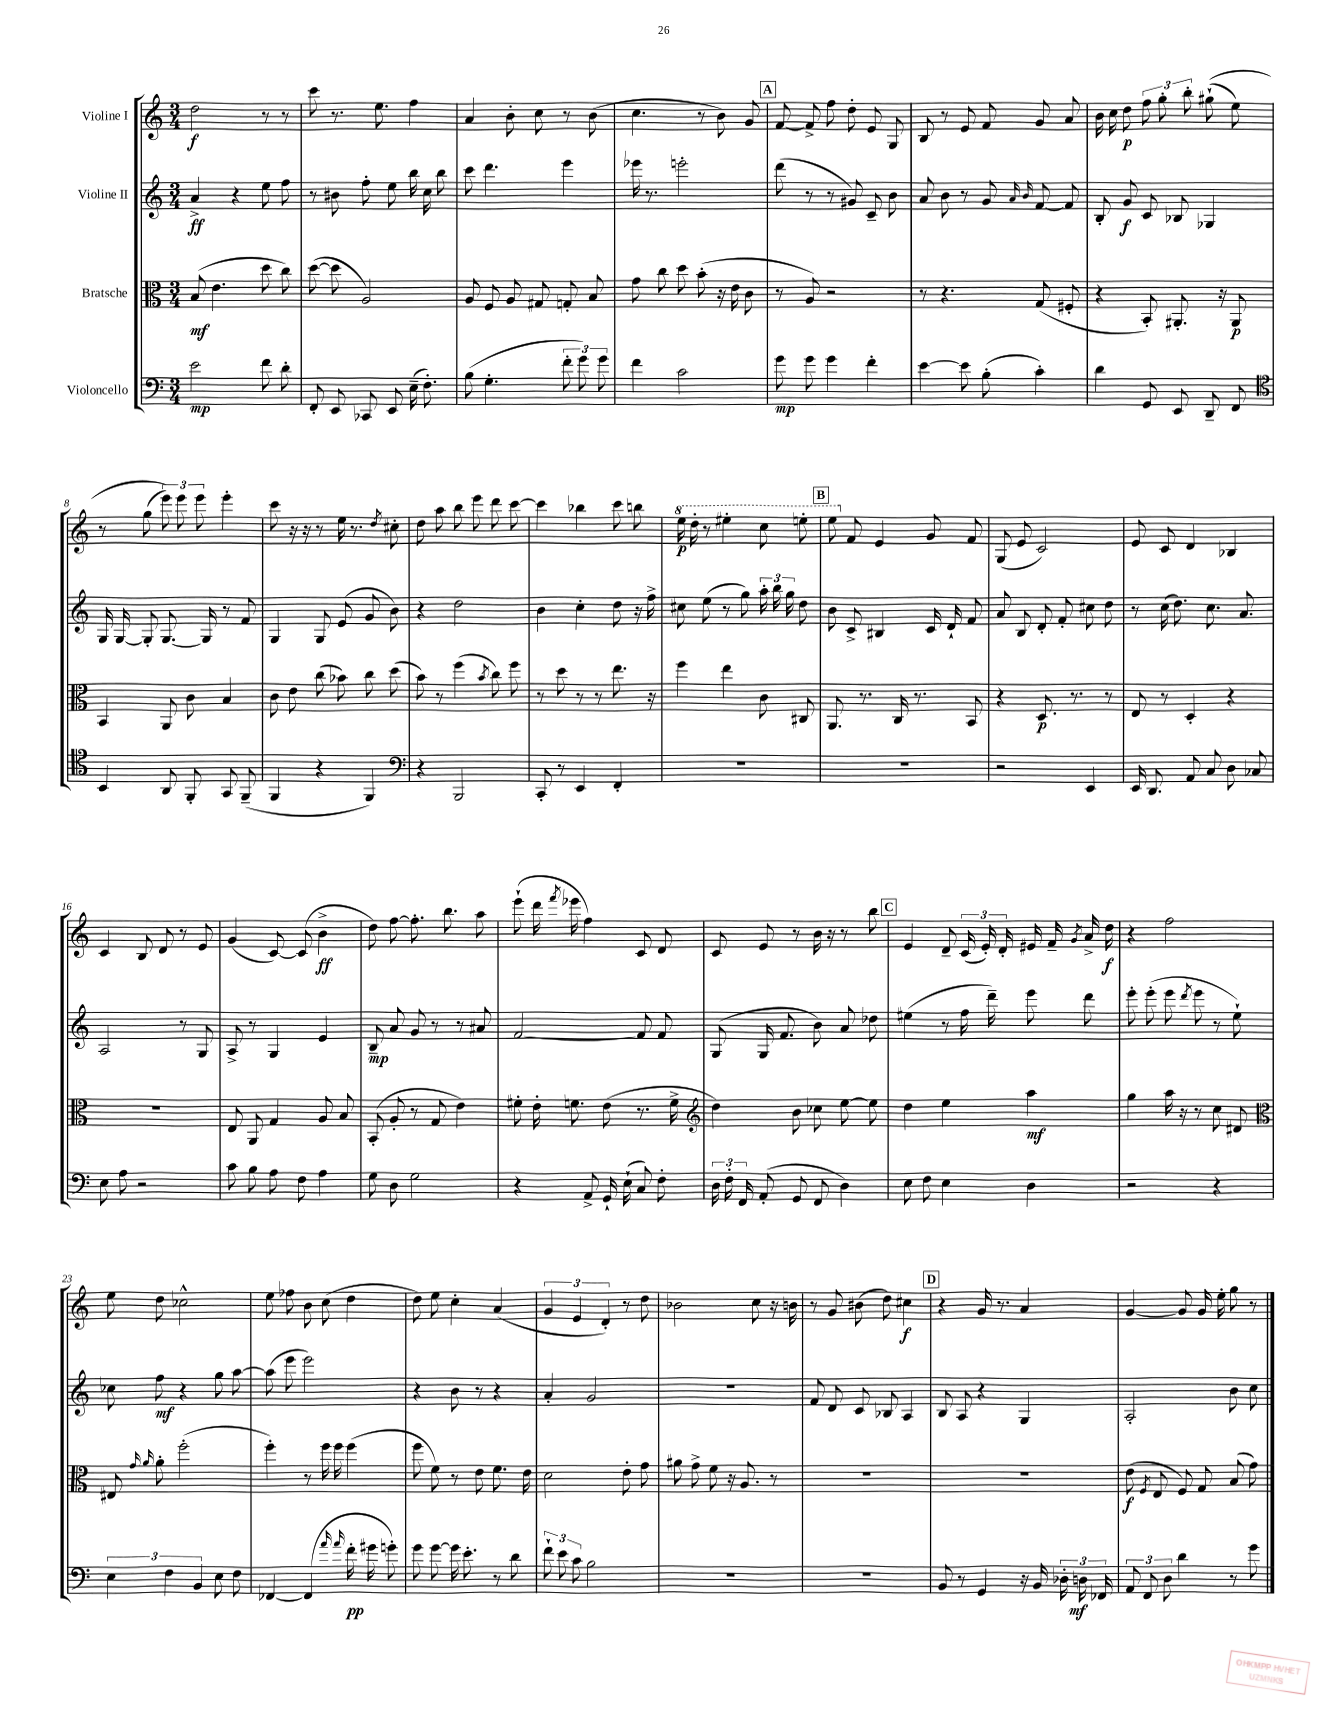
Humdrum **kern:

**kern	**kern	**kern	**kern
*staff4	*staff3	*staff2	*staff1
*clefF4	*clefC3	*clefG2	*clefG2
*k[]	*k[]	*k[]	*k[]
*M3/4	*M3/4	*M3/4	*M3/4
2e\	(8B/	4a^/	2dd\
.	4.e\	.	.
.	.	4r	.
8f\	8dd\	8ee\	8r
8d'\	8cc\)	8ff\	8r
=	=	=	=
8FF'/	([8dd\	8r	8ccc\
8EE/	8dd\]	8b#\	8.r
8CC-/	2A/)	8ff'\	.
.	.	.	8.ee\
8EE/	.	8ee\	.
(16E~\	.	16bb\	4ff\
8.F'\)	.	16cc\	.
.	.	8bb\	.
=	=	=	=
(8B\	8A/	8ccc\	4a/
4.G'\	8F/	4.ddd\	.
.	8A/	.	8b'\
.	8G#/	.	8cc\
12f'\	8G'/	4eee\	8r
12g\)	.	.	.
.	8B/	.	(8b\
12g\	.	.	.
=	=	=	=
4f\	8g\	16eee-\	4.cc\
.	.	8.r	.
.	8cc\	.	.
2c\	8dd\	2eee'\	.
.	(8b'\	.	8r
.	16r	.	8b\)
.	16e\	.	.
.	8c\	.	8g/
=	=	=	=
8g\	8r	(8ddd\	[8f/
8g\	8A/)	8r	8f^/]
4g\	2r	8r	8ff\
.	.	8g#/)	8dd'\
4f'\	.	8c~/	8e/
.	.	8b\	8G/
=	=	=	=
[4e\	8r	8a/	8B/
.	4.r	8b\	8r
8e\]	.	8r	8e/
(8B'\	.	8g/	8f/
.	.	16qqa/	.
.	.	16qqb/	.
4c'\)	(8G/	[8f/	8g/
.	8F#'/	8f/]	8a/
=	=	=	=
4d\	4r	8B'/	16b\
.	.	.	16cc\
.	.	8g/	8dd\
8GG/	8BB'/)	8c/	12ff\
.	.	.	12gg'\
8EE/	8.AA#'/	8B-/	.
.	.	.	12bb'\
8DD~/	.	4G-/	&((8gg#`\
.	16r	.	.
8FF/	8AA#/	.	8ee\)
=	=	=	=
*clefC4	*	*	*
4BB/	4BB/	16G/	8r
.	.	[16G/	.
.	.	8G'/]	(8gg\
8AA/	8AA/	[8.G/	12eee\)&)
.	.	.	12eee\
8FF'/	8c\	.	.
.	.	.	12eee\
.	.	16G/]	.
8GG/	4B/	8r	4eee'\
(8FF~/	.	8f/	.
=	=	=	=
4FF/	8c\	4G/	8ccc\
.	8e\	.	16r
.	.	.	16r
4r	(8cc\	8G/	8r
.	8b-\)	(8e/	16ee\
.	.	.	8.r
4FF/)	8cc\	8g/	.
.	.	.	8qdd/
.	(8dd\	8b\)	8cc#'\
=	=	=	=
*clefF4	*	*	*
4r	8b\)	4r	8dd\
.	8r	.	8aa\
2BBB/	(4ff\	2dd\	8bb\
.	.	.	8eee\
.	8qb/	.	.
.	8cc\)	.	8ddd\
.	8ff\	.	[8ccc\
=	=	=	=
8CC'/	8r	4b\	4ccc\]
8r	8dd\	.	.
4EE/	8r	4cc'\	4bb-\
.	8r	.	.
4FF'/	8.ee\	8dd\	8ccc\
.	.	16r	8bb\
.	16r	16ff^\	.
=	=	=	=
2.r	4ff\	8cc#\	16eee\
.	.	.	16ddd'\
.	.	(8ee\	8r
.	4ee\	8r	4eee#'\
.	.	8gg\)	.
.	8c\	24aa'\	8ccc\
.	.	24bb\	.
.	.	24gg\	.
.	8C#/	8dd\	8eee'\
=	=	=	=
2.r	8.AA/	8b\	8eee\
.	.	8c^/	8f/
.	8.r	.	.
.	.	4B#/	4e/
.	16C/	.	.
.	8.r	.	.
.	.	16c/	8g/
.	.	16d`/	.
.	8BB/	8f/	8f/
=	=	=	=
2r	4r	8a/	(8G/
.	.	8B/	8e/
.	8.D/	8d'/	2c/)
.	.	8f'/	.
.	8.r	.	.
4EE/	.	8cc#\	.
.	8r	8dd\	.
=	=	=	=
16EE/	8E/	8r	8e/
8.DD/	.	.	.
.	8r	(16cc\	8c/
.	.	8.dd\)	.
8AA/	4D'/	.	4d/
8C/	.	8.cc\	.
8D\	4r	.	4B-/
.	.	8.a/	.
8C-/	.	.	.
=	=	=	=
8E\	2.r	2A/	4c/
8A\	.	.	.
2r	.	.	8B/
.	.	.	8d/
.	.	8r	8r
.	.	8G/	8e/
=	=	=	=
8c\	8E/	8A^/	(4g/
8B\	8AA/	8r	.
8A\	4G/	4G/	[8c/)
8F\	.	.	(8c/]
4A\	8A/	4e/	4b^\
.	8B/	.	.
=	=	=	=
8G\	(8BB'/	8B~/	8dd\)
8D\	8A'/	8a/	[8ff\
2G\	8r	8g/	8.ff'\]
.	8G/	8r	.
.	.	.	8.bb\
.	4e\)	8r	.
.	.	8a#/	8aa\
=	=	=	=
4r	8f#'\	[2f/	(8eee`\
.	16e'\	.	16ddd\
.	.	.	8qfff/
.	8.f\	.	16eee-\
8AA^/	.	.	4ff\)
16GG`/	(8e\	.	.
(16E`\	.	.	.
8C/)	8.r	8f/]	8c/
8F'\	.	8f/	8d/
.	16f^\	.	.
=	=	=	=
*	*clefG2	*	*
24D\	4dd\)	(8G/	8c/
24F'\	.	.	.
24FF/	.	.	.
(8AA'/	.	16G/	8e/
.	.	8.f/	.
8GG/	8b\	.	8r
8FF/	8cc-\	8b\)	16b\
.	.	.	16r
4D\)	[8ee\	8a/	8r
.	8ee\]	8dd-\	8bb\
=	=	=	=
8E\	4dd\	(4ee#\	4e/
8F\	.	.	.
4E\	4ee\	8r	8d~/
.	.	16ff\	(24c/
.	.	.	24e'/)
.	.	16ddd~\)	.
.	.	.	24d'/
4D\	4aa\	8eee\	16e#/
.	.	.	16f~/
.	.	.	8qg/
.	.	8ddd\	16a^/
.	.	.	16dd\
=	=	=	=
2r	4gg\	8eee'\	4r
.	.	(8eee'\	.
.	16aa\	8eee\	2ff\
.	16r	.	.
.	.	8qddd/	.
.	8r	8eee\	.
4r	8cc\	8r	.
.	8d#/	8ee`\)	.
=	=	=	=
*	*clefC3	*	*
6E\	8E#/	8cc-\	8ee\
.	16qqg/	.	.
.	16qqa/	.	.
.	8a'\	8ff\	8dd\
6F\	.	.	.
.	(2ff'\	4r	2cc-^^\
6BB/	.	.	.
8E\	.	8gg\	.
8F\	.	[8aa\	.
=	=	=	=
[4FF-/	4ff'\)	(8aa\]	8ee\
.	.	8eee\	8ff-\
(4FF-/]	8r	2eee\)	8b\
.	16ff\	.	(8cc\
.	16ff\	.	.
16qqa/	.	.	.
16qqa/	.	.	.
16f'\	(4ff\	.	4dd\
16g#\	.	.	.
8g'\)	.	.	.
=	=	=	=
8g\	8ff\	4r	8dd\)
[8g\	8f\)	.	8ee\
16g\]	8r	8b\	4cc'\
8.e'\	.	.	.
.	8e\	8r	.
8r	8.f\	4r	(4a/
8d\	.	.	.
.	16e\	.	.
=	=	=	=
12f`\	2d\	4a'/	6g/
12e\	.	.	.
12c\	.	.	6e/
2B\	.	2g/	.
.	.	.	6d'/)
.	8e'\	.	8r
.	8g\	.	8dd\
=	=	=	=
2.r	8a#\	2.r	2b-\
.	8g^\	.	.
.	8f\	.	.
.	16r	.	.
.	8.A/	.	.
.	.	.	8cc\
.	8r	.	16r
.	.	.	16b\
=	=	=	=
2.r	2.r	8f/	8r
.	.	8d/	8g/
.	.	8c/	(8b#\
.	.	8B-/	8dd\)
.	.	4A/	4cc#\
=	=	=	=
8BB/	2.r	8B/	4r
8r	.	8A/	.
4GG/	.	4r	16g/
.	.	.	8.r
16r	.	4G/	4a/
16BB/	.	.	.
24D-'\	.	.	.
24D\	.	.	.
24FF-/	.	.	.
=	=	=	=
12AA/	(8e\	2A'/	[4g/
12FF/	.	.	.
.	8qF/	.	.
.	8E/	.	.
12D\	.	.	.
4d\	8F/)	.	8g/]
.	8G/	.	16g/
.	.	.	16ee'\
8r	(8B/	8b\	8gg\
8g\	8g\)	8cc\	8r
==	==	==	==
*-	*-	*-	*-
